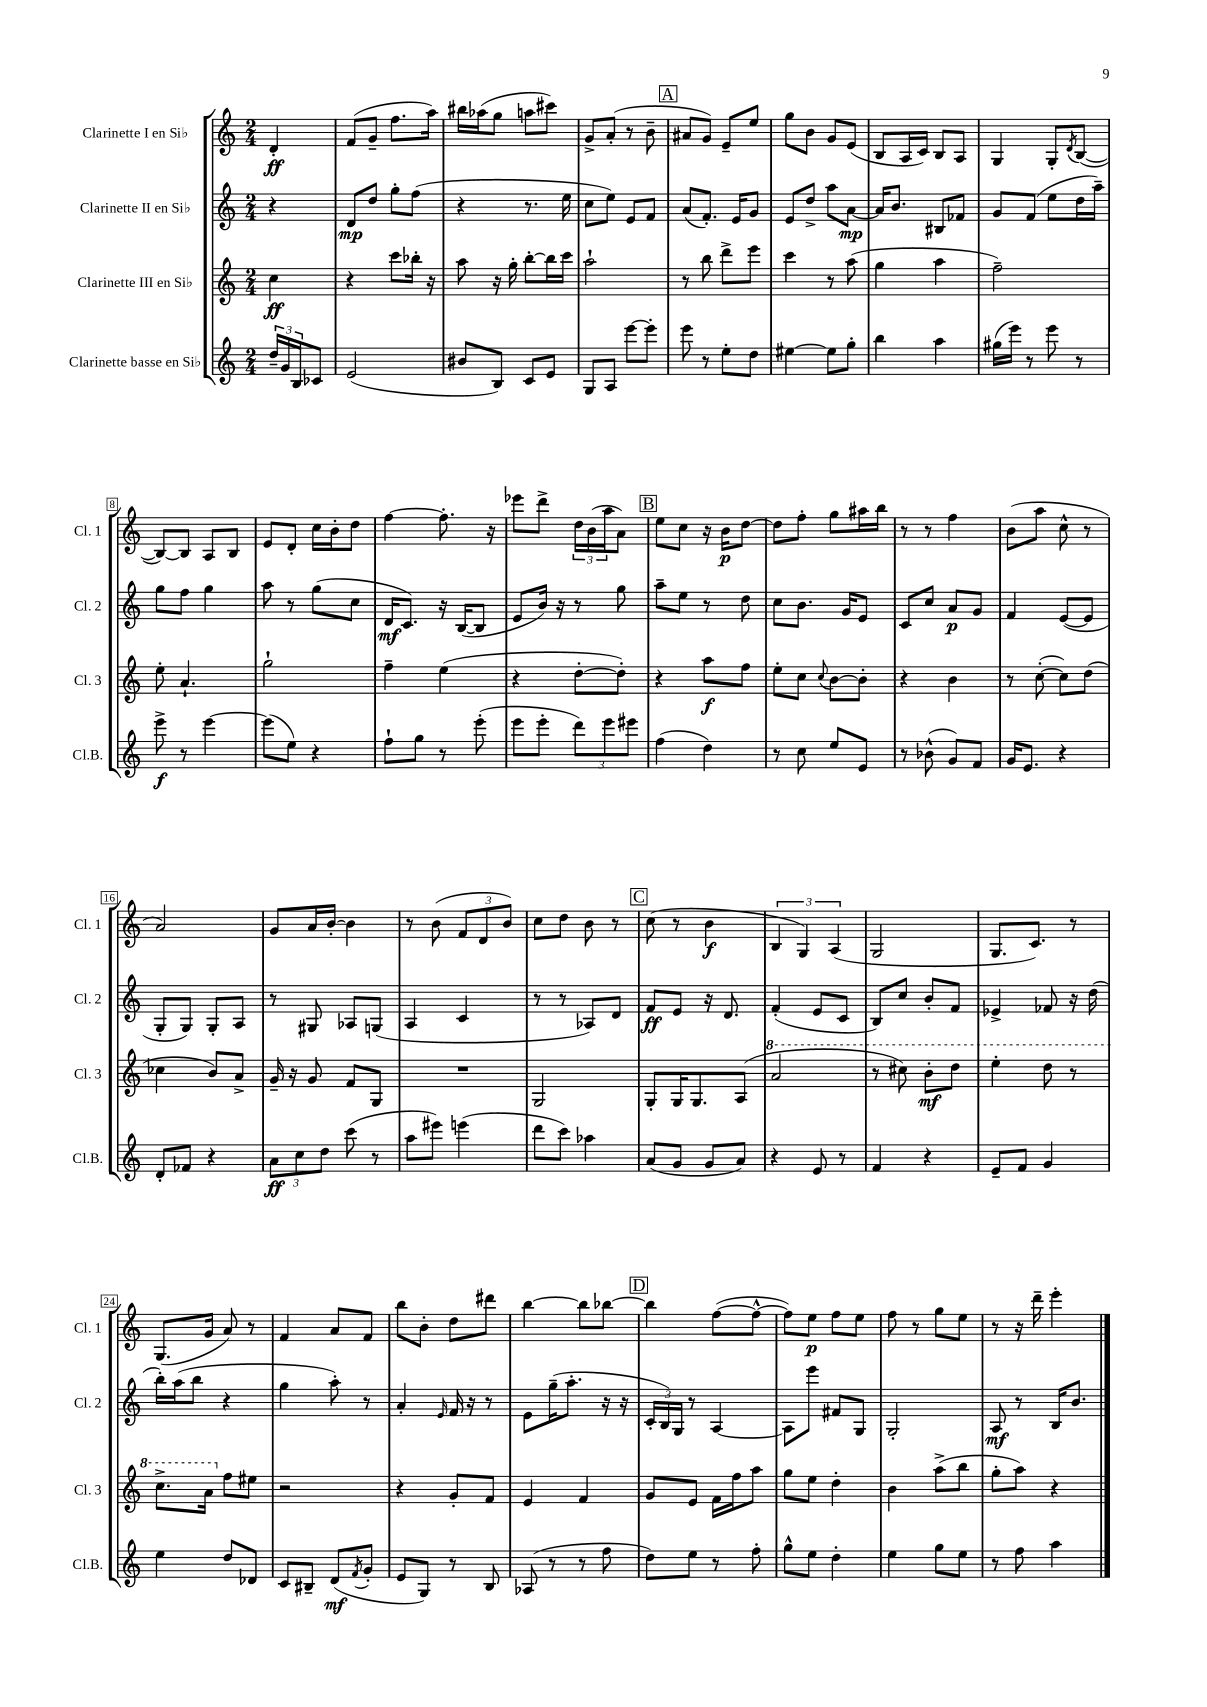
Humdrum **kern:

**kern	**dynam	**kern	**dynam	**kern	**dynam	**kern	**dynam
*part4	*part4	*part3	*part3	*part2	*part2	*part1	*part1
*staff4	*staff4	*staff3	*staff3	*staff2	*staff2	*staff1	*staff1
*I"Clarinette basse en Si♭	*	*I"Clarinette III en Si♭	*	*I"Clarinette II en Si♭	*	*I"Clarinette I en Si♭	*
*I'Cl.B.	*	*I'Cl. 3	*	*I'Cl. 2	*	*I'Cl. 1	*
*clefG2	*	*clefG2	*	*clefG2	*	*clefG2	*
*k[]	*	*k[]	*	*k[]	*	*k[]	*
*M2/4	*	*M2/4	*	*M2/4	*	*M2/4	*
=	=	=	=	=	=	=	=
24dd~/LL	.	4cc\	ff	4r	.	4d'/	ff
24g/	.	.	.	.	.	.	.
24B/J	.	.	.	.	.	.	.
8c-X/J	.	.	.	.	.	.	.
=1	=1	=1	=1	=1	=1	=1	=1
(2e/	.	4r	.	8d/L	mp	(8f/L	.
.	.	.	.	8dd/J	.	8g~/J	.
.	.	8ccc\L	.	8gg'\L	.	8.ff\L	.
.	.	16bb-X'\Jk	.	(8ff\J	.	.	.
.	.	16r	.	.	.	16aa\Jk)	.
=2	=2	=2	=2	=2	=2	=2	=2
8b#X/L	.	8aa\	.	4r	.	16bb#X\LL	.
.	.	.	.	.	.	(16aa-X\J	.
8B/J)	.	16r	.	.	.	8gg\J	.
.	.	16gg'\	.	.	.	.	.
8c/L	.	[8bb'\L	.	8.r	.	8aan\L	.
8e/J	.	16bb\L]	.	.	.	8ccc#X\J)	.
.	.	16ccc\JJ	.	16ee\	.	.	.
=3	=3	=3	=3	=3	=3	=3	=3
8G/L	.	2aa`\	.	8cc\L	.	8g^/L	.
8A/J	.	.	.	8ee\J)	.	(8a'/J	.
[8eee\L	.	.	.	8e/L	.	8r	.
8eee'\J]	.	.	.	8f/J	.	8b~\	.
!!LO:REH:place=s1:t=A
=4	=4	=4	=4	=4	=4	=4	=4
8eee\	.	8r	.	(8a/L	.	8a#X/L	.
8r	.	8bb\	.	8.f'/J)	.	8g/J)	.
8ee'\L	.	8ddd^\L	.	.	.	8e~/L	.
.	.	.	.	16e/KL	.	.	.
8dd\J	.	8eee\J	.	8g/J	.	8ee/J	.
=5	=5	=5	=5	=5	=5	=5	=5
[4ee#X\	.	4ccc\	.	8e/L	.	8gg\L	.
.	.	.	.	8dd^/J	.	8b\J	.
8ee#\L]	.	8r	.	8aa\L	.	8g/L	.
8gg'\J	.	(8aa\	.	[8a\J	mp	(8e/J	.
=6	=6	=6	=6	=6	=6	=6	=6
4bb\	.	4gg\	.	16a/KL]	.	8B/L	.
.	.	.	.	8.b/J	.	.	.
.	.	.	.	.	.	16A/L	.
.	.	.	.	.	.	16c/JJ)	.
4aa\	.	4aa\	.	8B#X/L	.	8B/L	.
.	.	.	.	8f-X/J	.	8A/J	.
=7	=7	=7	=7	=7	=7	=7	=7
(16gg#X\LL	.	2ff~\)	.	8g/L	.	4G/	.
16eee\JJ)	.	.	.	.	.	.	.
8r	.	.	.	(8f/J	.	.	.
8eee\	.	.	.	8ee\L	.	8G'/L	.
.	.	.	.	.	.	8qd/	.
8r	.	.	.	16dd\L	.	([8B/J	.
.	.	.	.	16aa~\JJ)	.	.	.
!!LO:LB:g=z
=8	=8	=8	=8	=8	=8	=8	=8
8eee^\	f	8ee'\	.	8gg\L	.	8B/L_)	.
8r	.	4.a`/	.	8ff\J	.	8B/J]	.
[4eee\	.	.	.	4gg\	.	8A/L	.
.	.	.	.	.	.	8B/J	.
=9	=9	=9	=9	=9	=9	=9	=9
(8eee\L]	.	2gg`\	.	8aa\	.	8e/L	.
8ee\J)	.	.	.	8r	.	8d'/J	.
4r	.	.	.	(8gg\L	.	16cc\LL	.
.	.	.	.	.	.	16b'\J	.
.	.	.	.	8cc\J	.	8dd\J	.
=10	=10	=10	=10	=10	=10	=10	=10
8ff`\L	.	4ff~\	.	16d/KL	mf	[4ff\	.
.	.	.	.	8.c/J)	.	.	.
8gg\J	.	.	.	.	.	.	.
8r	.	(4ee\	.	16r	.	8.ff'\]	.
.	.	.	.	([16B/KL	.	.	.
(8eee'\	.	.	.	8B/J]	.	.	.
.	.	.	.	.	.	16r	.
=11	=11	=11	=11	=11	=11	=11	=11
8eee\L	.	4r	.	8e/L	.	8eee-X\L	.
8eee'\J	.	.	.	16b/Jk)	.	8ddd^\J	.
.	.	.	.	16r	.	.	.
12ddd\L)	.	[8dd'\L	.	8r	.	24dd\LL	.
.	.	.	.	.	.	(24b\	.
12eee\	.	.	.	.	.	24aa\J	.
.	.	8dd'\J])	.	8gg\	.	8a\J)	.
12eee#X\J	.	.	.	.	.	.	.
!!LO:REH:place=s1:t=B
=12	=12	=12	=12	=12	=12	=12	=12
(4ff\	.	4r	.	8aa~\L	.	8ee\L	.
.	.	.	.	8ee\J	.	8cc\J	.
4dd\)	.	8aa\L	f	8r	.	16r	.
.	.	.	.	.	.	16b\KL	p
.	.	8ff\J	.	8dd\	.	[8dd\J	.
=13	=13	=13	=13	=13	=13	=13	=13
8r	.	8ee'\L	.	8cc\L	.	8dd\L]	.
8cc\	.	8cc\J	.	8.b\J	.	8ff'\J	.
.	.	8qqcc/	.	.	.	.	.
8ee/L	.	[8b\L	.	.	.	8gg\L	.
.	.	.	.	16g/KL	.	.	.
8e/J	.	8b'\J]	.	8e/J	.	16aa#X\L	.
.	.	.	.	.	.	16bb\JJ	.
=14	=14	=14	=14	=14	=14	=14	=14
8r	.	4r	.	8c/L	.	8r	.
(8b-X^^\	.	.	.	8cc/J	.	8r	.
8g/L)	.	4b\	.	8a/L	p	4ff\	.
8f/J	.	.	.	8g/J	.	.	.
=15	=15	=15	=15	=15	=15	=15	=15
16g/KL	.	8r	.	4f/	.	(8b\L	.
8.e/J	.	.	.	.	.	.	.
.	.	([8cc'\	.	.	.	8aa\J	.
4r	.	8cc\L])	.	([8e/L	.	8cc^^\	.
.	.	(8dd\J	.	8e/J]	.	8r	.
!!LO:LB:g=z
=16	=16	=16	=16	=16	=16	=16	=16
8d'/L	.	4cc-X\	.	8G'/L	.	2a/)	.
8f-X/J	.	.	.	8G/J)	.	.	.
4r	.	8b/L)	.	8G'/L	.	.	.
.	.	8a^/J	.	8A/J	.	.	.
=17	=17	=17	=17	=17	=17	=17	=17
12a\L	ff	16g~/	.	8r	.	8g/L	.
.	.	16r	.	.	.	.	.
12cc\	.	.	.	.	.	.	.
.	.	8g/	.	8G#X/	.	16a/L	.
12dd\J	.	.	.	.	.	.	.
.	.	.	.	.	.	[16b'/JJ	.
(8ccc\	.	8f/L	.	8A-X/L	.	4b\]	.
8r	.	8G/J	.	(8Gn/J	.	.	.
=18	=18	=18	=18	=18	=18	=18	=18
8aa\L	.	2r	.	4A/	.	8r	.
8eee#X\J)	.	.	.	.	.	(8b\	.
(4eeen\	.	.	.	4c/	.	12f/L	.
.	.	.	.	.	.	12d/	.
.	.	.	.	.	.	12b/J)	.
=19	=19	=19	=19	=19	=19	=19	=19
8ddd\L	.	2G/	.	8r	.	8cc\L	.
8ccc\J)	.	.	.	8r	.	8dd\J	.
4aa-X\	.	.	.	8A-X/L)	.	8b\	.
.	.	.	.	8d/J	.	8r	.
!!LO:REH:place=s1:t=C
=20	=20	=20	=20	=20	=20	=20	=20
(8a/L	.	8G'/L	.	8f/L	ff	(8cc\	.
8g/J	.	16G/K	.	8e/J	.	8r	.
.	.	8.G/	.	.	.	.	.
8g/L	.	.	.	16r	.	4b\	f
.	.	.	.	8.d/	.	.	.
8a/J)	.	(8A/J	.	.	.	.	.
=21	=21	=21	=21	=21	=21	=21	=21
*	*	*8va	*	*	*	*	*
4r	.	2aa/	.	(4f'/	.	6B/	.
.	.	.	.	.	.	6G/)	.
8e/	.	.	.	8e/L	.	.	.
.	.	.	.	.	.	(6A/	.
8r	.	.	.	8c/J	.	.	.
=22	=22	=22	=22	=22	=22	=22	=22
4f/	.	8r	.	8B/L)	.	2G/	.
.	.	8ccc#X\)	.	8cc/J	.	.	.
4r	.	8bb'\L	mf	8b'/L	.	.	.
.	.	8ddd\J	.	8f/J	.	.	.
=23	=23	=23	=23	=23	=23	=23	=23
8e~/L	.	4eee'\	.	4e-X^/	.	8.G/L	.
8f/J	.	.	.	.	.	.	.
.	.	.	.	.	.	8.c/J)	.
4g/	.	8ddd\	.	8f-X/	.	.	.
.	.	8r	.	16r	.	8r	.
.	.	.	.	(16dd\	.	.	.
!!LO:LB:g=z
=24	=24	=24	=24	=24	=24	=24	=24
4ee\	.	8.ccc^\L	.	16bb'\LL)	.	(8.G/L	.
.	.	.	.	(16aa\J	.	.	.
.	.	.	.	8bb\J	.	.	.
.	.	16aa\Jk	.	.	.	16g/Jk	.
*	*	*X8va	*	*	*	*	*
8dd/L	.	8ff\L	.	4r	.	8a/)	.
8d-X/J	.	8ee#X\J	.	.	.	8r	.
=25	=25	=25	=25	=25	=25	=25	=25
8c/L	.	2r	.	4gg\	.	4f/	.
8B#X~/J	.	.	.	.	.	.	.
(8d/L	mf	.	.	8aa'\)	.	8a/L	.
8qf/	.	.	.	.	.	.	.
8g'/J	.	.	.	8r	.	8f/J	.
=26	=26	=26	=26	=26	=26	=26	=26
8e/L	.	4r	.	4a'/	.	8bb\L	.
8G/J)	.	.	.	.	.	8b'\J	.
.	.	.	.	16qqe/	.	.	.
8r	.	8g'/L	.	16f/	.	8dd\L	.
.	.	.	.	16r	.	.	.
8B/	.	8f/J	.	8r	.	8ddd#X\J	.
=27	=27	=27	=27	=27	=27	=27	=27
(8A-X/	.	4e/	.	8e\L	.	[4bb\	.
8r	.	.	.	(16gg~\K	.	.	.
.	.	.	.	8.aa'\J	.	.	.
8r	.	4f/	.	.	.	8bb\L]	.
8ff\	.	.	.	16r	.	[8bb-X\J	.
.	.	.	.	16r	.	.	.
!!LO:REH:place=s1:t=D
=28	=28	=28	=28	=28	=28	=28	=28
8dd\L)	.	8g/L	.	24c'/LL	.	4bb-\]	.
.	.	.	.	24B/)	.	.	.
.	.	.	.	24G/JJ	.	.	.
8ee\J	.	8e/J	.	8r	.	.	.
8r	.	16f\LL	.	[4A/	.	([8ff\L	.
.	.	16ff\J	.	.	.	.	.
8ff'\	.	8aa\J	.	.	.	8ff^^\J_	.
=29	=29	=29	=29	=29	=29	=29	=29
8gg^^\L	.	8gg\L	.	8A\L]	.	8ff\L])	.
8ee\J	.	8ee\J	.	8eee\J	.	8ee\J	p
4dd'\	.	4dd'\	.	8f#X/L	.	8ff\L	.
.	.	.	.	8G/J	.	8ee\J	.
=30	=30	=30	=30	=30	=30	=30	=30
4ee\	.	4b\	.	2G'/	.	8ff\	.
.	.	.	.	.	.	8r	.
8gg\L	.	(8aa^\L	.	.	.	8gg\L	.
8ee\J	.	8bb\J	.	.	.	8ee\J	.
=31	=31	=31	=31	=31	=31	=31	=31
8r	.	8gg'\L	.	8A/	mf	8r	.
8ff\	.	8aa\J)	.	8r	.	16r	.
.	.	.	.	.	.	16ddd~\	.
4aa\	.	4r	.	16B/KL	.	4eee'\	.
.	.	.	.	8.b/J	.	.	.
==	==	==	==	==	==	==	==
*-	*-	*-	*-	*-	*-	*-	*-
